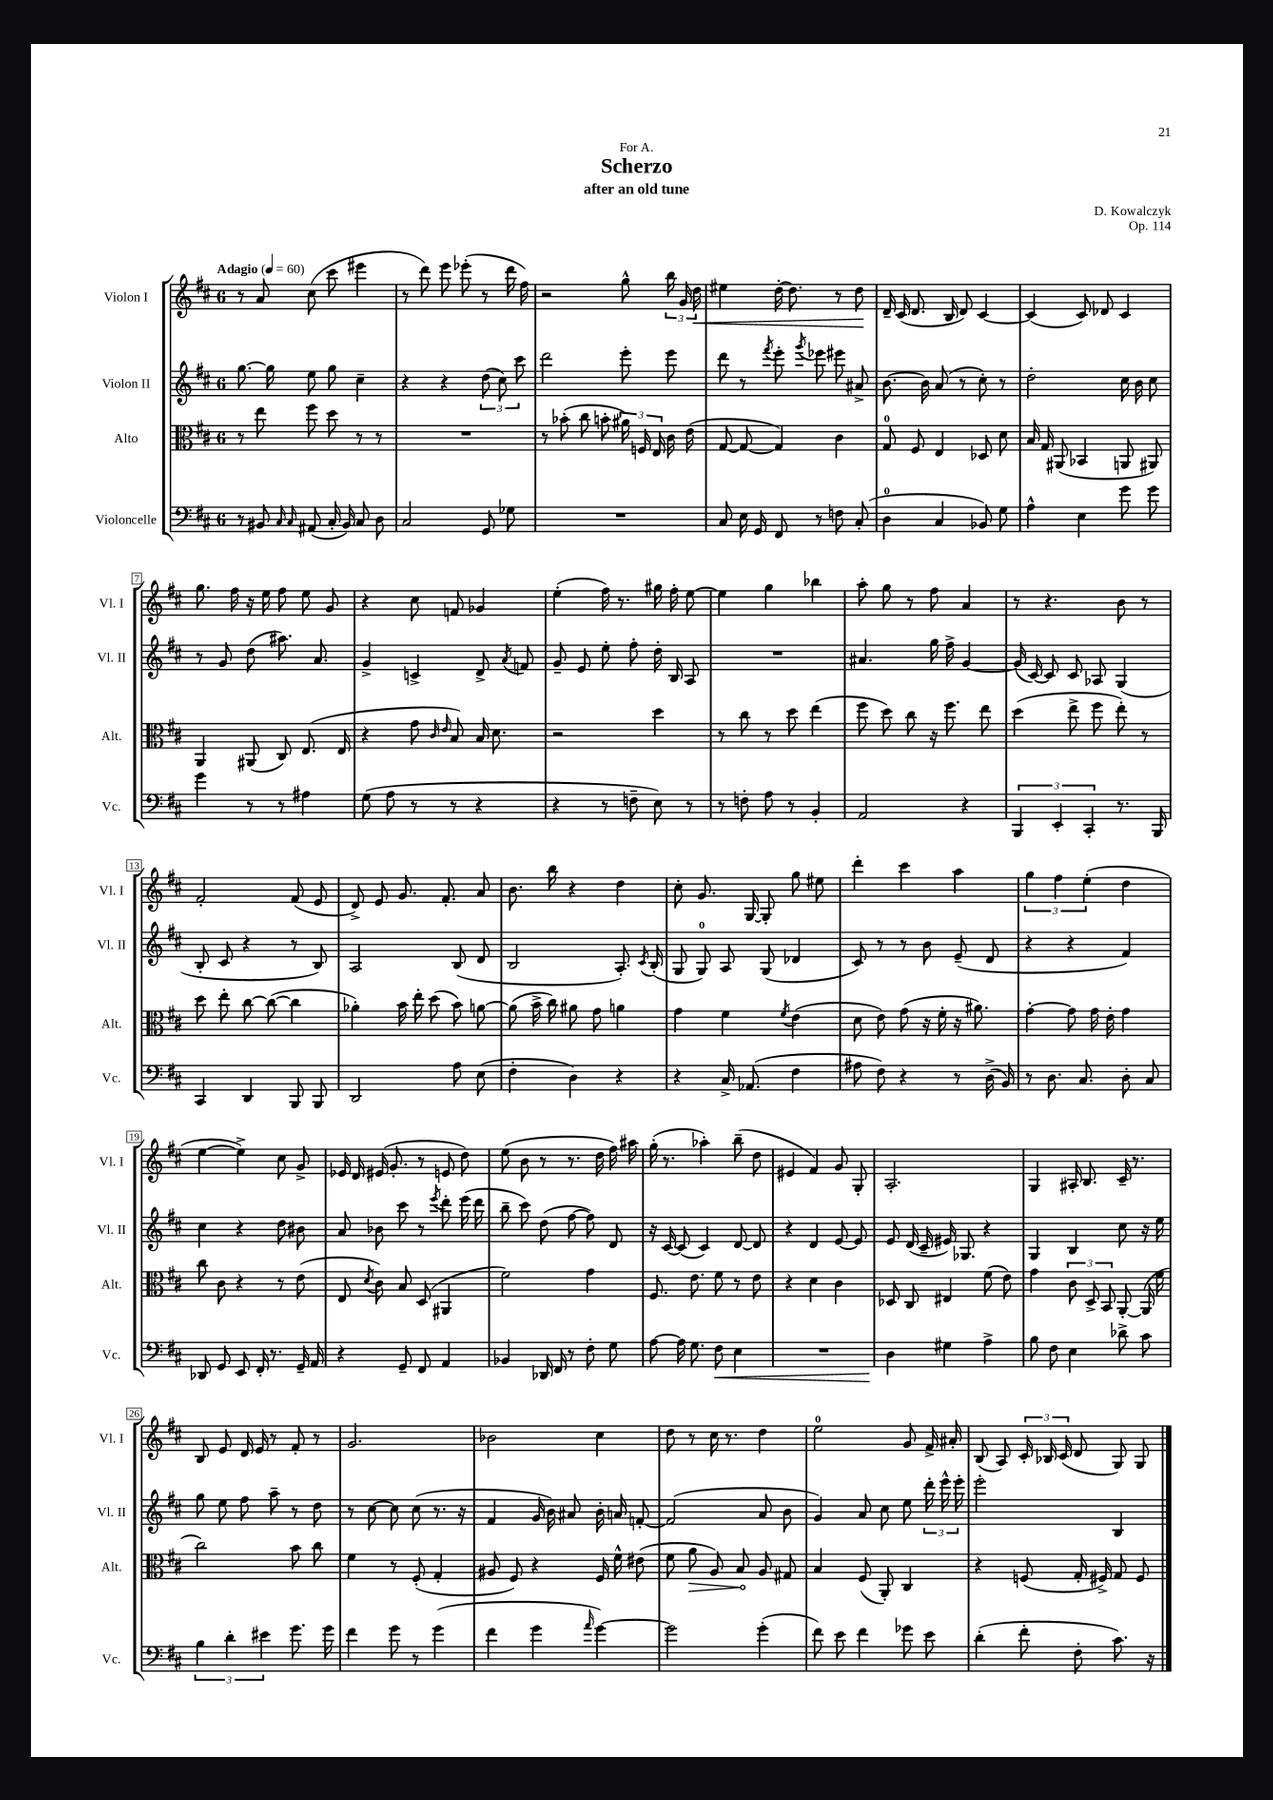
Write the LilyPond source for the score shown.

\header { title = "Scherzo" composer = "D. Kowalczyk" subtitle = "after an old tune" dedication = "For A." opus = "Op. 114" }
<<
\new StaffGroup <<
\new Staff = "s0" \with { instrumentName = "Violon I" shortInstrumentName = "Vl. I" } {
    \clef treble \key d \major \once \override Staff.TimeSignature.style = #'single-digit \time 6/8 \tempo "Adagio" 4 = 60
    \autoBeamOff r8 a'8 cis''8( cis'''8 eis'''4 |
    r8 d'''8) e'''8 ees'''8-.( r8 d'''16 fis''16) |
    r2 g''8-^ \tuplet 3/2 { b''16 g'16 d''16\< } |
    eis''4 d''16~-. d''8. r8 d''8\! |
    d'16-- cis'16( d'8. b16 d'8) cis'4~ |
    cis'4( cis'8) des'8 cis'4 |
    g''8. fis''16 r16 e''16 fis''8 e''8 g'8 |
    r4 cis''8 f'8 ges'4 |
    e''4-.( fis''16) r8. gis''16 fis''16-. e''8~ |
    e''4 g''4 bes''4 |
    a''8-. g''8 r8 fis''8 a'4 |
    r8 r4. b'8 r8 |
    fis'2-. fis'8( e'8 |
    d'8->) e'8 g'8. fis'8.-. a'8 |
    b'8. b''16 r4 d''4 |
    cis''8-. g'8. g16~ g8-. g''8 eis''8 |
    d'''4-. cis'''4 a''4 |
    \tuplet 3/2 { g''4 fis''4 e''4-.( } d''4 |
    e''4~ e''4->) cis''8 g'8-> |
    ees'16 d'16 eis'16( g'8.-. r8 e'8 d''8) |
    e''8( b'8 r8 r8. d''16 fis''16) ais''16 |
    g''16-.( r8. aes''4-.) b''8--( d''8 |
    eis'4 fis'4) g'8 g8-. |
    a2.-. |
    g4 ais16-. b8. cis'16-- r8. |
    b8 e'8 d'16 e'16 r8 fis'8-. r8 |
    g'2. |
    bes'2 cis''4 |
    d''8 r8 cis''16 r8. d''4 |
    e''2-0 g'8 fis'16-> ais'16-. |
    b8( a8) \tuplet 3/2 { cis'16-. bes16 cis'16( } d'8 g8) g8 \bar "|." |
}
\new Staff = "s1" \with { instrumentName = "Violon II" shortInstrumentName = "Vl. II" } {
    \clef treble \key d \major \once \override Staff.TimeSignature.style = #'single-digit \time 6/8
    \autoBeamOff g''8.~ g''16 e''8 g''8 cis''4-- |
    r4 r4 \tuplet 3/2 { d''8( cis''8) cis'''8 } |
    d'''2 e'''8-. e'''8 |
    d'''8 r8 \acciaccatura { fis'''8 } e'''8-. \acciaccatura { g'''8 } ees'''8 eis'''8 ais'8-> |
    b'8.~ b'16 a'8( r8 cis''8-.) r8 |
    d''2-. cis''16 b'16 cis''8 |
    r8 g'8 d''8( ais''8.) a'8. |
    g'4-> c'4-> d'8-> \acciaccatura { a'8 } f'8 |
    g'8-- e'8 e''8-. fis''8-. d''16-. b16 a8 |
    R2. |
    ais'4. g''16 fis''16-> g'4~ |
    g'16( cis'16~) cis'8 cis'8 aes8 g4( |
    b8-. cis'8 r4 r8 b8) |
    a2 b8( d'8 |
    b2 a8.-.) \acciaccatura { cis'8 } b16-.( |
    g8 g8-0) a8 g8( des'4 |
    cis'8) r8 r8 b'8 e'8--( d'8 |
    r4 r4 fis'4) |
    cis''4 r4 d''8 bis'8 |
    a'8 bes'8 cis'''8 r8 \acciaccatura { e'''8 } d'''8-. e'''16( d'''16 |
    b''8-- cis'''8) d''8( fis''8~ fis''8) d'8 |
    r16 cis'16~ cis'8( cis'4) d'8~ d'8 |
    r4 d'4 e'8~ e'8 |
    e'8 d'16( cis'16-- eis'16) ges8. r4 |
    g4 b4 cis''8 r16 e''16 |
    g''8 e''8 fis''8 a''8-- r8 d''8 |
    r8 cis''8~ cis''8 cis''8( r8. r16 |
    fis'4 g'16 b'16) ais'8 b'16-. a'16 f'8~-. |
    f'2( a'8 b'8 |
    g'4) a'8 cis''8 e''8 \tuplet 3/2 { d'''16-. e'''16-^ e'''16-. } |
    e'''2-. b4 \bar "|." |
}
\new Staff = "s2" \with { instrumentName = "Alto" shortInstrumentName = "Alt." } {
    \clef alto \key d \major \once \override Staff.TimeSignature.style = #'single-digit \time 6/8
    \autoBeamOff r8 e''8 fis''8 d''8 r8 r8 |
    R2. |
    r8 bes'8-.( cis''8 b'8-. \tuplet 3/2 { ais'16) f16 e16 } cis'16 e'16( |
    g8~ g8~ g4) cis'4 |
    g8-0 fis8 e4 des8 d'8 |
    b16 g16 ais,8( bes,4 a,8 ais,8) |
    a,4 ais,8( cis8) e8.( e16 |
    r4 g'8 \grace { cis'16 e'16 } b8) b16 d'8. |
    r2 d''4 |
    r8 cis''8 r8 d''8 e''4( |
    fis''8 d''8) cis''8 r16 fis''8. e''8 |
    d''4( e''8-> fis''8 e''8-.) r8 |
    d''8 e''8-. cis''8~ cis''8~( cis''4 |
    aes'4-.) b'16 e''16-. d''8( b'8) a'8~ |
    a'8( b'16-> cis''16) ais'8 g'8 a'4 |
    g'4 fis'4 \acciaccatura { fis'8 } e'4( |
    d'8 e'8) g'8( r16 fis'16-. r16 ais'8.) |
    g'4~-. g'8 g'16 e'16-. g'4 |
    cis''8 cis'8 r4 r8 e'8( |
    e8 \acciaccatura { d'8 } cis'8) b8 d8( ais,4 |
    fis'2) g'4 |
    fis8. e'8. fis'8 r8 e'8 |
    r4 d'4 cis'4 |
    des8 cis8 eis4 fis'8( e'8) |
    g'4 \tuplet 3/2 { cis'8 d8-> b,8 } a,8~-. a,16( fis'16 |
    cis''2) b'8 cis''8 |
    fis'4 r8 fis8-.( g4-. |
    ais8 fis8) r4 fis16 fis'16-^ eis'8( |
    fis'8 \once \override Hairpin.circled-tip = ##t a'8\> a8) b8\! a8 gis8 |
    b4 fis8( a,8-.) cis4 |
    r4 f8( g16-. fis16->) g8 fis8 \bar "|." |
}
\new Staff = "s3" \with { instrumentName = "Violoncelle" shortInstrumentName = "Vc." } {
    \clef bass \key d \major \once \override Staff.TimeSignature.style = #'single-digit \time 6/8
    \autoBeamOff r8 bis,8 \grace { cis16 cis16 } ais,8( cis16-. bis,16) cis8 d8 |
    cis2 g,8 ges8 |
    R2. |
    cis8 e16 g,16 fis,8 r8 f8 cis8-.( |
    d4-0 cis4 bes,8) g8 |
    a4-^ e4 g'8 g'8 |
    g'4 r8 r8 ais4 |
    g8( a8 r8 r8 r4 |
    r4 r8 f8-- e8) r8 |
    r8 f8-. a8 r8 b,4-. |
    a,2 r4 |
    \tuplet 3/2 { b,,4 e,4-. cis,4-. } r8. b,,16 |
    cis,4 d,4 b,,8 b,,8 |
    d,2 a8 e8( |
    fis4-. d4) r4 |
    r4 cis16-> aes,8.( fis4 |
    ais8 fis8) r4 r8 d16->( b,16) |
    r8 d8. cis8. d8-. cis8 |
    des,8 g,8 e,8 fis,16-. r8. g,16-- a,16 |
    r4 g,8-- fis,8 a,4 |
    bes,4 des,16 fis,16 r8 fis8-. g8 |
    a8~ a16 g8. fis8\< e4 |
    R2. |
    d4\! gis4 a4-> |
    b8 fis8 e4 des'8-> cis'8 |
    \tuplet 3/2 { b4 d'4-. eis'4 } g'8. g'16 |
    fis'4 g'8 r8 g'4( |
    fis'4 g'4 \grace { a'16 } g'4~) |
    g'2 g'4-.( |
    fis'8) e'8 fis'4 ges'8 e'8 |
    d'4-.( fis'8-. fis8-. cis'8.) r16 \bar "|." |
}
>>
>>
\layout { \context { \Score \override BarNumber.stencil = #(make-stencil-boxer 0.1 0.3 ly:text-interface::print) } }
